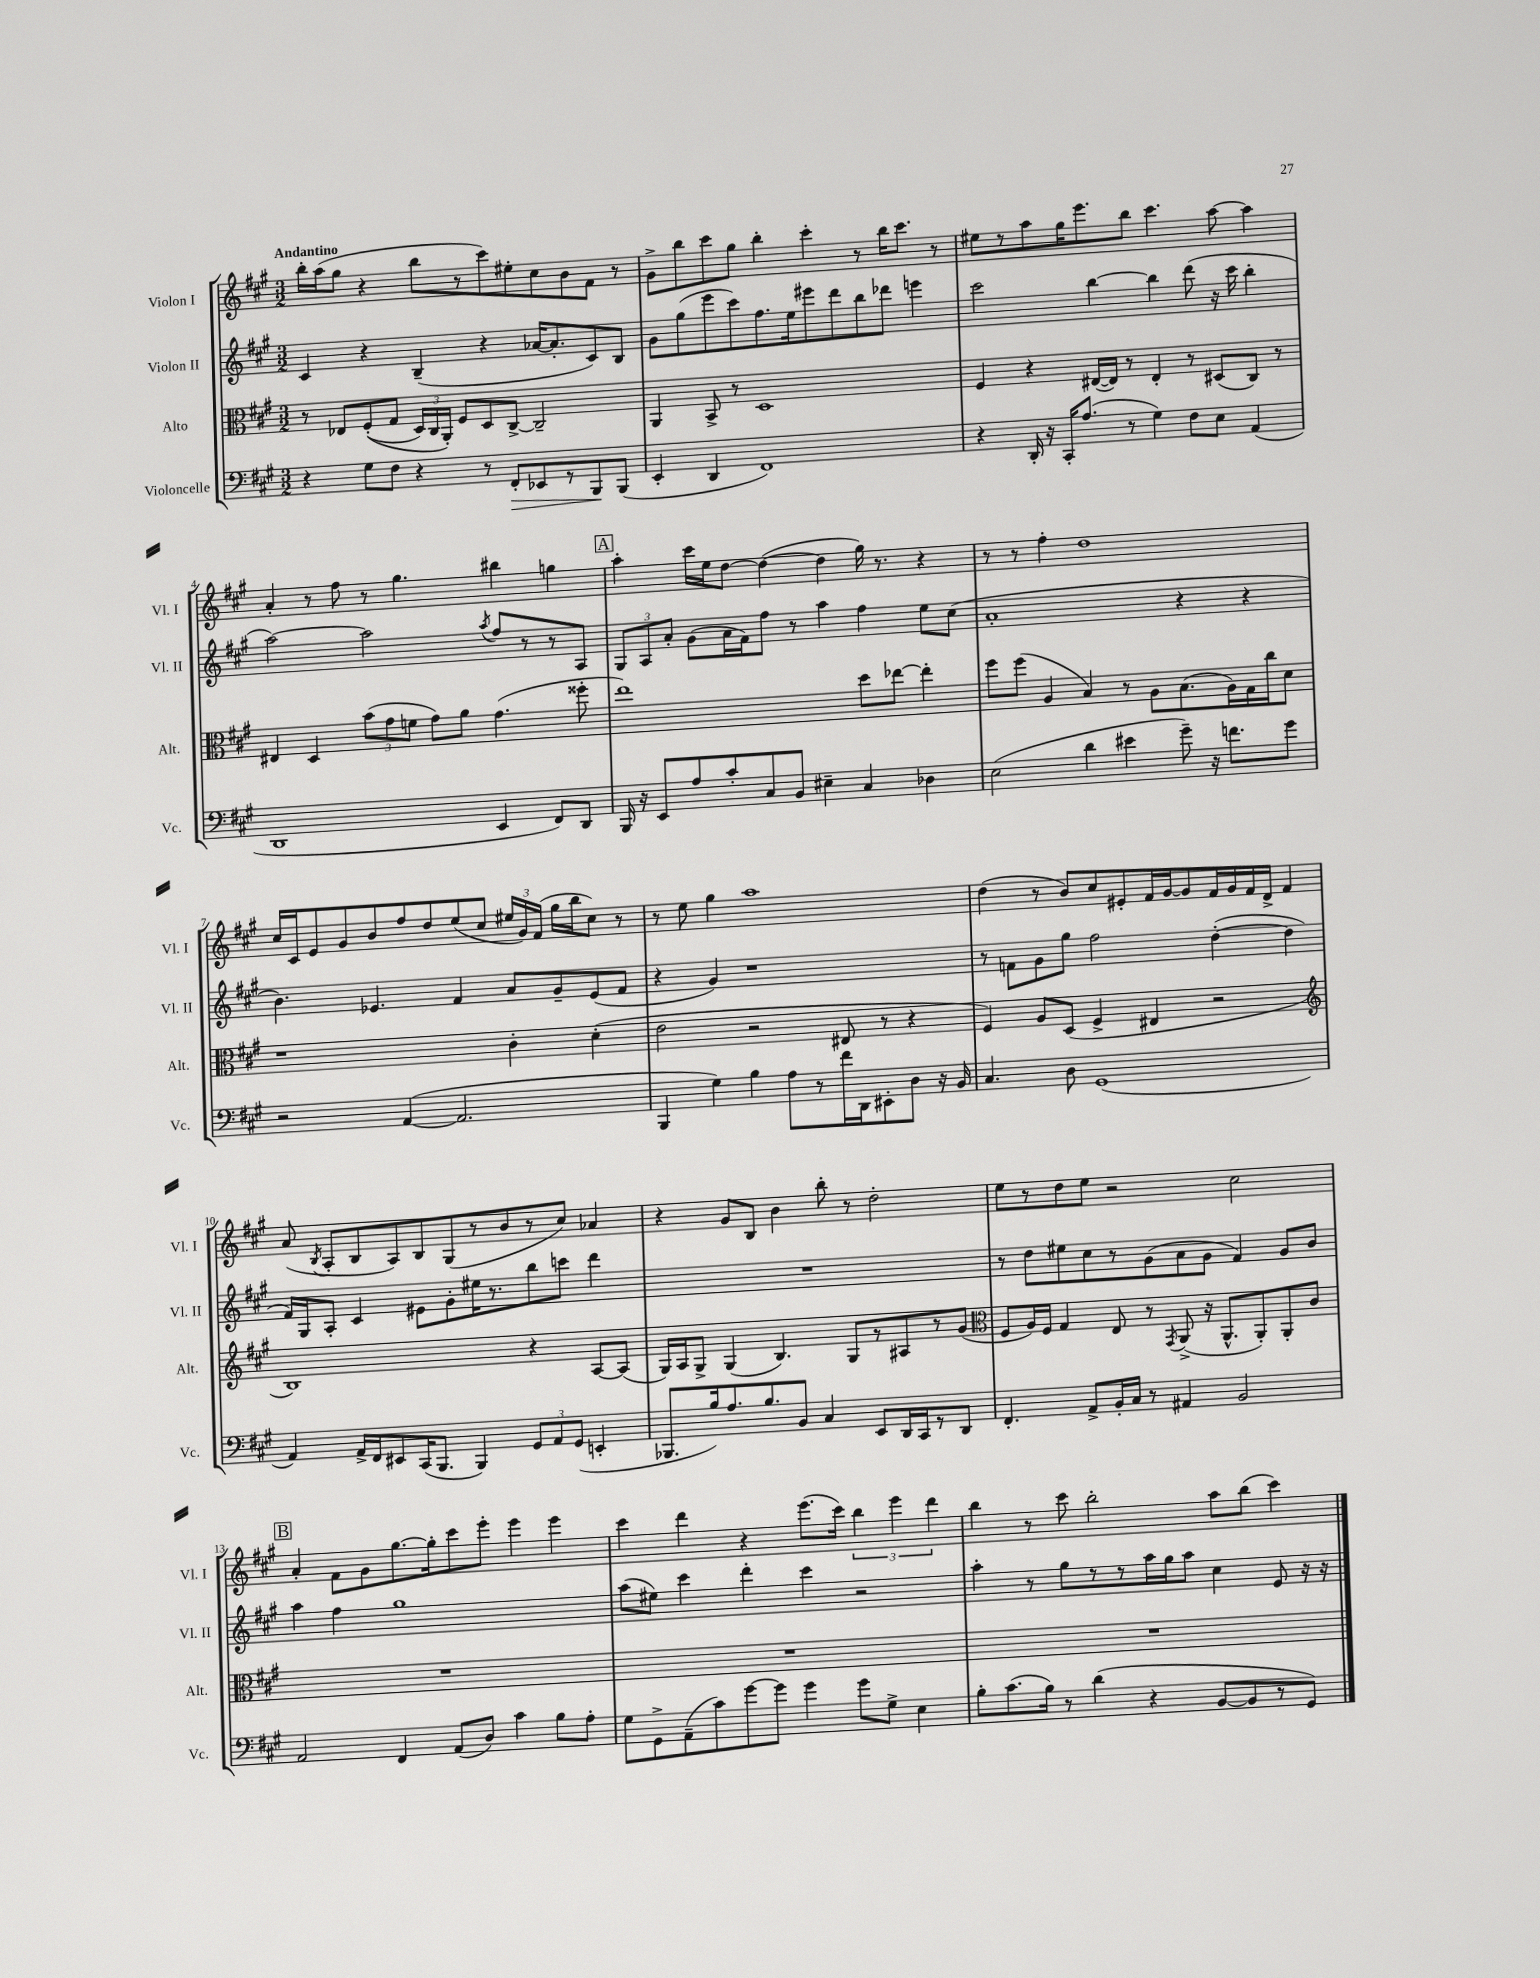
<<
\new StaffGroup <<
\new Staff = "s0" \with { instrumentName = "Violon I" shortInstrumentName = "Vl. I" } {
    \clef treble \key a \major \numericTimeSignature \time 3/2 \tempo "Andantino"
    \autoBeamOff b''16[-. a''16( gis''8] r4 b''8[ r8 cis'''8) eis''8-. cis''8 b'8 fis'8] r8 |
    gis'8[-> b''8 cis'''8 gis''8] b''4-. cis'''4-. r8 b''16[ cis'''8.] r8 |
    eis''8[ r8 a''8 gis''16 e'''8. b''8] cis'''4. a''8~ a''4 |
    a'4-. r8 fis''8 r8 gis''4. bis''4 g''4 |
    \mark \markup { \box "A" } a''4-. cis'''16[ e''16 d''8]~ d''4~( d''4 gis''16) r8. r4 |
    r8 r8 fis''4-. d''1 |
    cis''16[ cis'16 e'8 gis'8 b'8 fis''8 d''8 e''8( cis''8] \tuplet 3/2 { eis''16[ gis'16) fis'16]( } gis''16[ b''16 cis''8]) r8 |
    r8 e''8 gis''4 a''1 |
    d''4( r8 b'8[) cis''8 eis'8-. fis'16 gis'16~ gis'8 fis'16 gis'16 fis'16 d'16]-> fis'4 |
    a'8( \acciaccatura { b8 } a8[-. b8 a8) b8 gis8( r8 b'8 r8 cis''8]) aes'4 |
    r4 gis'8[ b8] b'4 b''8-. r8 d''2-. |
    e''8[ r8 d''8 e''8] r2 cis''2 |
    \mark \markup { \box "B" } a'4-. fis'8[ gis'8 gis''8.~ gis''16-. cis'''8 e'''8]-. e'''4 e'''4 |
    cis'''4 d'''4 r4 e'''8.[( cis'''16]) \tuplet 3/2 { b''4 e'''4 d'''4 } |
    b''4 r8 cis'''8 b''2-. a''8[ b''8]( cis'''4) \bar "|." |
}
\new Staff = "s1" \with { instrumentName = "Violon II" shortInstrumentName = "Vl. II" } {
    \clef treble \key a \major \numericTimeSignature \time 3/2
    \autoBeamOff cis'4 r4 b4--( r4 aes'16[~ aes'8.-. cis'8) b8] |
    gis'8[ gis''8( e'''8 cis'''8) fis''8. e''16 eis'''8 d'''8 b''8 des'''8] e'''4 |
    cis'''2 b''4~ b''4 d'''8( r16 cis'''16 b''4-. |
    a''2~) a''2 \acciaccatura { a''8 } fis''8[ r8 r8 a8] |
    \mark \markup { \box "A" } \tuplet 3/2 { gis8[ a8 a'8]-. } gis'8[( a'16 fis'16) fis''8] r8 a''4 fis''4 e''8[ cis''8]( |
    a'1-. r4 r4 |
    b'4.) ees'4. fis'4 a'8[ gis'8-- ees'8( fis'8] |
    r4 gis'4) r1 |
    r8 f'8[ gis'8 gis''8] fis''2 d''4~-.( d''4 |
    fis'16[) gis16 a8]-. cis'4 eis'8[ gis'8-. eis''16 r8. b''8 c'''8] d'''4 |
    R1. |
    r8 d''8[ eis''8 cis''8 r8 gis'8( a'8 gis'8] fis'4) gis'8[ b'8] |
    \mark \markup { \box "B" } a''4 fis''4 gis''1 |
    a''8[( eis''8]) cis'''4 d'''4-. cis'''4 r2 |
    a''4-. r8 gis''8[ r8 r8 a''16 gis''16 a''8] cis''4 e'8 r16 r16 \bar "|." |
}
\new Staff = "s2" \with { instrumentName = "Alto" shortInstrumentName = "Alt." } {
    \clef alto \key a \major \numericTimeSignature \time 3/2
    \autoBeamOff r8 ees8[ fis8-.(\( gis8] \tuplet 3/2 { d16[) cis16 a,16]-.\) } fis8[ d8 cis8]~-> cis2-- |
    a,4 b,8-> r8 d1 |
    fis4 r4 eis16[~( eis16]) r8 eis4-. r8 dis8[( cis8]) r8 |
    eis4 d4 \tuplet 3/2 { b'8[( gis'8 f'8] } gis'8[) a'8] gis'4.( fisis''8-. |
    \mark \markup { \box "A" } e''1) d''8[ ees''8]~ ees''4-. |
    fis''8[ fis''8]( a4 b4) r8 a8[ b8.( a16) gis16 cis''16 d'8] |
    r1 cis'4-. d'4-.( |
    e'2 r2 eis8 r8 r4 |
    fis4) a8[ d8]( fis4-> eis4 r2 |
    \clef treble b1) r4 a8[~ a8]( |
    gis16[) a16 gis8]-> gis4( b4.) gis8[ r8 ais8 r8 gis'8]( |
    \clef alto fis8[ a16) fis16] gis4 e8 r8 \acciaccatura { gis,8 } a,8->( r16 a,8.[-^ a,8-.) a,8-. cis'8] |
    \mark \markup { \box "B" } R1. |
    R1. |
    R1. \bar "|." |
}
\new Staff = "s3" \with { instrumentName = "Violoncelle" shortInstrumentName = "Vc." } {
    \clef bass \key a \major \numericTimeSignature \time 3/2
    \autoBeamOff r4 gis8[ fis8] r4 r8 fis,8[-.\> ees,8 r8 b,,8\! b,,8]( |
    e,4-. d,4 fis,1) |
    r4 d,16-. r16 cis,16[-. a8.]( r8 gis4) fis8[ e8] a,4( |
    d,1 e,4 fis,8[) d,8] |
    \mark \markup { \box "A" } b,,16 r16 e,8[ a8 cis'8-. cis8 b,8] eis4-- cis4 des4 |
    e2( d'4 eis'4 gis'8--) r16 f'8.[ gis'8] |
    r2 a,4~( a,2. |
    b,,4 gis4) b4 a8[ r8 fis'16 d,16 eis,8-. d8] r16 b,16 |
    cis4. d8 gis,1( |
    a,4) a,16[-> fis,16 eis,8 cis,16( b,,8.] b,,4) \tuplet 3/2 { gis,8[ a,8 gis,8]( } e,4-. |
    bes,,8.[ b16) a8. b8. b,8] cis4 e,8[ d,16 cis,16 r8 d,8] |
    fis,4.-. a,8[-> b,16-. cis16] r8 ais,4 b,2 |
    \mark \markup { \box "B" } a,2 fis,4 a,8[( d8]) cis'4 b8[ a8]-. |
    gis8[ gis,8-> a,8--( cis'8) gis'8~ gis'8] gis'4 gis'8[ gis8]-> e4 |
    b8[-. cis'8.( b16]) r8 d'4( r4 b,8[~ b,8 r8 gis,8]) \bar "|." |
}
>>
>>
